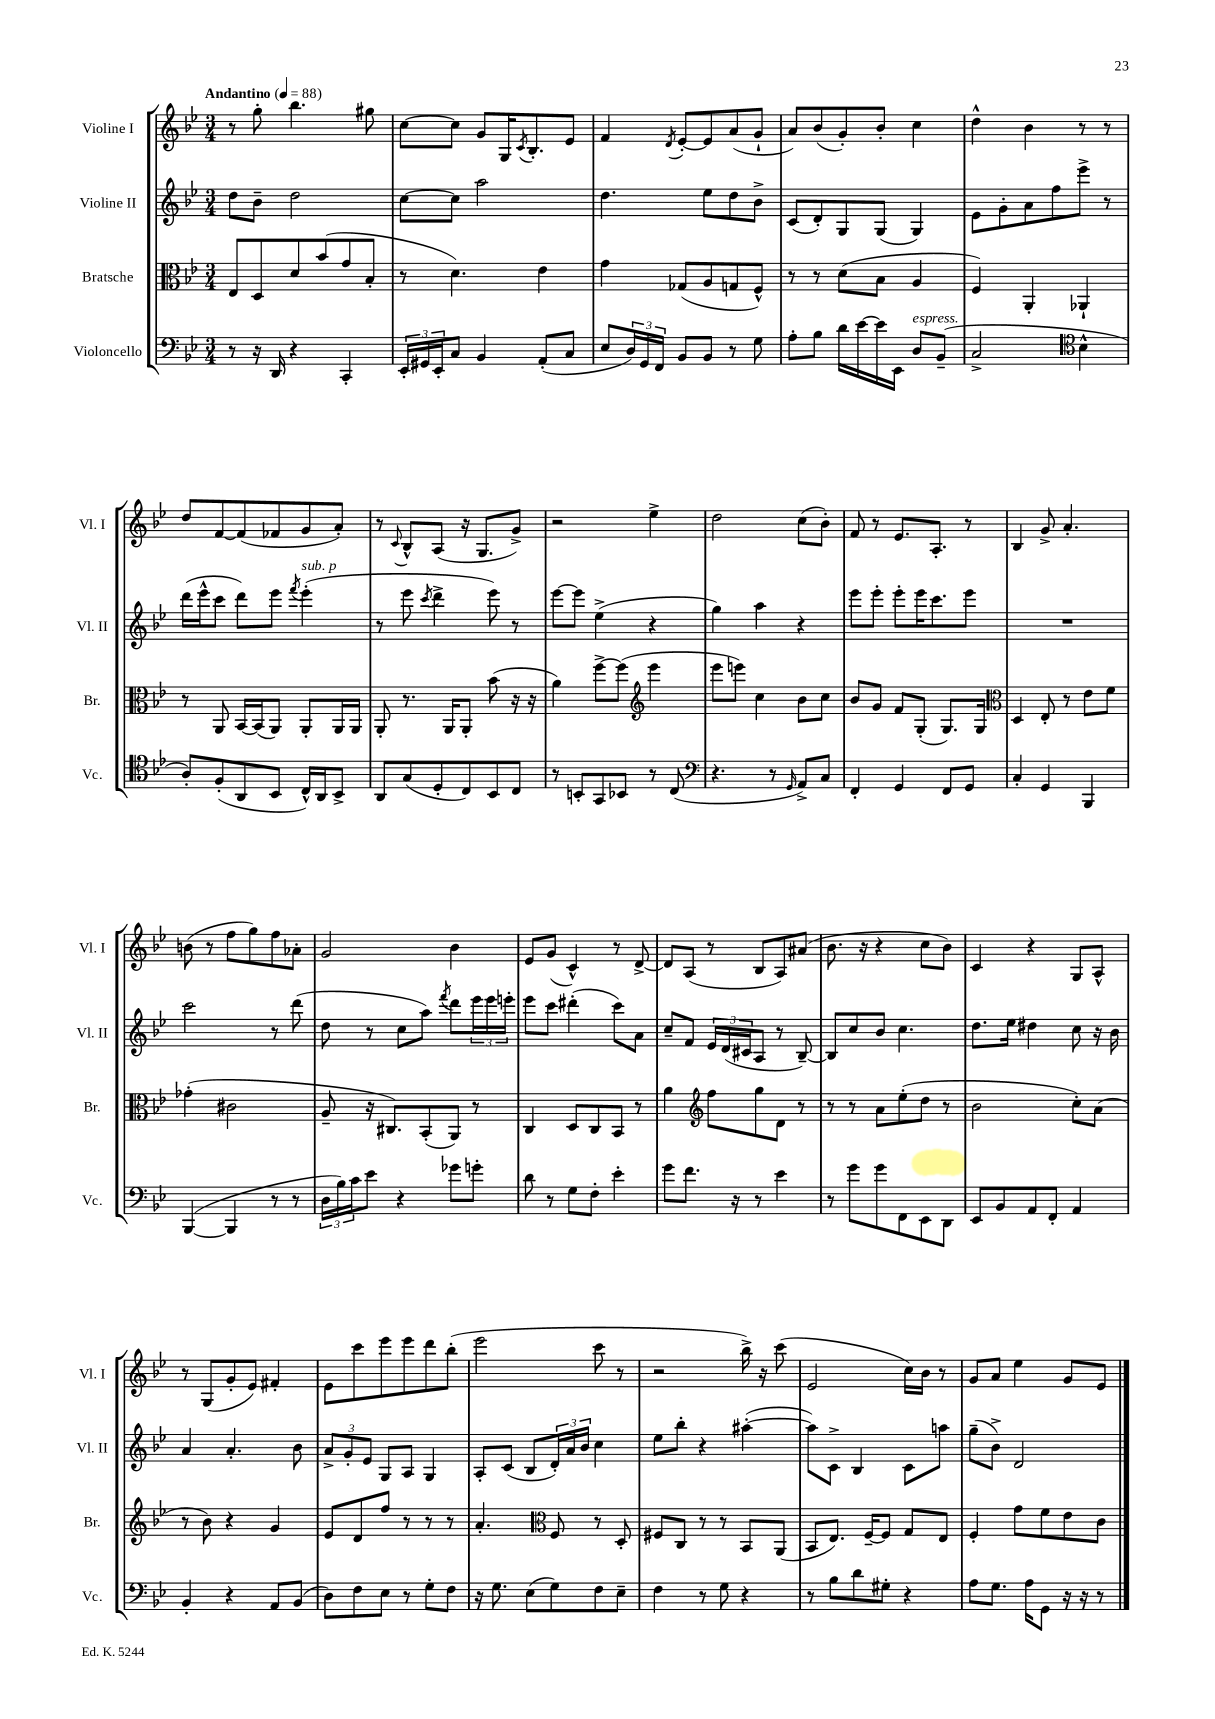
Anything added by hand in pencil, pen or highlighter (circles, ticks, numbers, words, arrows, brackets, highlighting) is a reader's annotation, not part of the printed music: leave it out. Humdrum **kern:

**kern	**kern	**kern	**kern
*staff4	*staff3	*staff2	*staff1
*clefF4	*clefC3	*clefG2	*clefG2
*k[b-e-]	*k[b-e-]	*k[b-e-]	*k[b-e-]
*M3/4	*M3/4	*M3/4	*M3/4
*MM88	*MM88	*MM88	*MM88
8r	8E-	8dd	8r
16r	8D	8b-~	8gg'
16DD	.	.	.
4r	8d	2dd	4.bb-
.	(8b-	.	.
4CC'	8g	.	.
.	8B-'	.	8gg#
=	=	=	=
24EE-'	8r	[8cc	[8cc
24GG#	.	.	.
24EE-'	.	.	.
8C	4.d)	8cc]	8cc]
4BB-	.	2aa	8g
.	.	.	16G
.	.	.	8qc
.	.	.	8.B-'
(8AA'	4e-	.	.
8C	.	.	8e-
=	=	=	=
8E-	4g	4.dd	4f
24D)	.	.	.
24GG	.	.	.
24FF	.	.	.
.	.	.	8qd
8BB-	(8G-	.	[8e-'
8BB-	8A	8ee-	8e-]
8r	8G	8dd	(8a
8G	8F^^)	8b-^	8g`
=	=	=	=
8A'	8r	(8c	8a)
8B-	8r	8d')	(8b-
16d	(8d	8G	8g')
[16e-	.	.	.
16e-]	8B-	(8G	8b-'
16EE-	.	.	.
8D	4A	4G)	4cc
(8BB-~	.	.	.
=	=	=	=
2C^	4F)	8e-	4dd^^
.	.	8g'	.
.	4AA'	8a	4b-
.	.	8ff	.
*clefC4	*	*	*
4B-^^	4AA-`	8eee-^	8r
.	.	8r	8r
=	=	=	=
8A')	8r	(16ddd	8dd
.	.	16eee-^^	.
(8F'	8AA	8ccc	[8f
8AA	[16BB-	8ddd)	(8f]
.	(16BB-]	.	.
8BB-	8AA)	8eee-	8f-
.	.	8qfff	.
16C^^)	8AA'	(4eee-'	8g
16AA	.	.	.
8BB-^	16AA	.	8a')
.	16AA	.	.
=	=	=	=
8AA	8AA'	8r	8r
.	.	.	8qqc
(8G	8.r	8eee-	8B-^^
.	.	8qccc	.
8D'	.	4ddd^	(8A
.	16AA	.	.
8C)	8AA'	.	16r
.	.	.	8.G
8BB-	(8b-	8eee-)	.
8C	16r	8r	8g^)
.	16r	.	.
=	=	=	=
8r	4a)	[8eee-	2r
8BB'	.	8eee-]	.
8GG	[8ff^	(4ee-^	.
8BB-	(8ff]	.	.
*	*clefG2	*	*
8r	4eee-	4r	4ee-^
(8C	.	.	.
=	=	=	=
*clefF4	*	*	*
4.r	8eee-	4gg)	2dd
.	8eee)	.	.
.	4cc	4aa	.
8r	.	.	.
16qqGG	.	.	.
8AA^)	8b-	4r	(8cc
8C	8cc	.	8b-')
=	=	=	=
4FF'	8b-	8eee-	8f
.	8g	8eee-'	8r
4GG	8f	8eee-'	8.e-
.	(8G'	16eee-	.
.	.	8.ccc	8.A'
8FF	8.G)	.	.
8GG	.	8eee-	8r
.	16G	.	.
=	=	=	=
*	*clefC3	*	*
4C'	4D	2.r	4B-
4GG	8E-'	.	8g^
.	8r	.	4.a'
4BBB-	8e-	.	.
.	8f	.	.
=	=	=	=
([4BBB-	(4g-'	2ccc	(8b
.	.	.	8r
4BBB-]	2c#	.	8ff
.	.	.	8gg)
8r	.	8r	8ff
8r	.	(8ddd	8a-'
=	=	=	=
24D	8A~	8dd	2g
24B-)	.	.	.
24c	.	.	.
8e-	16r	8r	.
.	8.C#)	.	.
4r	.	8cc	.
.	(8BB-'	8aa)	.
.	.	8qfff	.
8g-	8AA)	8ddd	4b-
8g'	8r	24eee-	.
.	.	24eee-	.
.	.	24eee'	.
=	=	=	=
8d	4C	8eee-	8e-
8r	.	8ccc	(8g
8G	8D	(4ddd#'	4c^^)
8F'	8C	.	.
4e-'	8BB-	8ccc)	8r
.	8r	8a	[8d^
=	=	=	=
8g	4a	8cc~	8d]
8.f	.	8f	(8A
*	*clefG2	*	*
.	8ff	24e-	8r
.	.	(24d	.
16r	.	.	.
.	.	24c#	.
8r	8gg	8A	8B-
4e-	8d	8r	8A)
.	8r	[8B-~)	(8a#
=	=	=	=
8r	8r	8B-]	8.b-
8g	8r	8cc	.
.	.	.	16r
8g	8a	8b-	4r
8FF	(8ee-'	4.cc	.
8EE-	8dd	.	8cc
8DD	8r	.	8b-)
=	=	=	=
8EE-	2b-	8.dd	4c
8BB-	.	.	.
.	.	16ee-	.
8AA	.	4dd#	4r
8FF'	.	.	.
4AA	8cc')	8cc	8G
.	(8a	16r	8A^^
.	.	16b-	.
=	=	=	=
4BB-'	8r	4a	8r
.	8b-)	.	(8G
4r	4r	4.a'	8g'
.	.	.	8e-)
8AA	4g	.	4f#'
(8BB-	.	8b-	.
=	=	=	=
8D)	8e-	12a^	8e-
.	.	12g'	.
8F	8d	.	8ccc
.	.	12e-	.
8E-	8ff	8G	8eee-
8r	8r	8A	8eee-
8G'	8r	4G	8ddd
8F	8r	.	(8bb-'
=	=	=	=
16r	4.a'	8A'	2eee-
8.G	.	.	.
.	.	(8c	.
(8E-	.	8B-	.
*	*clefC3	*	*
8G)	8F	24d')	.
.	.	24a	.
.	.	24b-	.
8F	8r	4cc	8ccc
8E-~	8D'	.	8r
=	=	=	=
4F	8F#	8ee-	2r
.	8C	8bb-'	.
8r	8r	4r	.
8G	8r	.	.
4r	8BB-	([4aa#'	16bb-^)
.	.	.	16r
.	(8AA	.	(8ccc
=	=	=	=
8r	8BB-	8aa#])	2e-
8B-	8.E-)	8c^	.
8d	.	4B-	.
.	[16F~	.	.
8G#'	8F]	.	.
4r	8G	8c	16cc)
.	.	.	16b-
.	8E-	8aa	8r
=	=	=	=
8A	4F'	(8gg~	8g
8.G	.	8b-^)	8a
.	8g	2d	4ee-
16A	.	.	.
8GG	8f	.	.
16r	8e-	.	8g
16r	.	.	.
8r	8c	.	8e-
==	==	==	==
*-	*-	*-	*-
